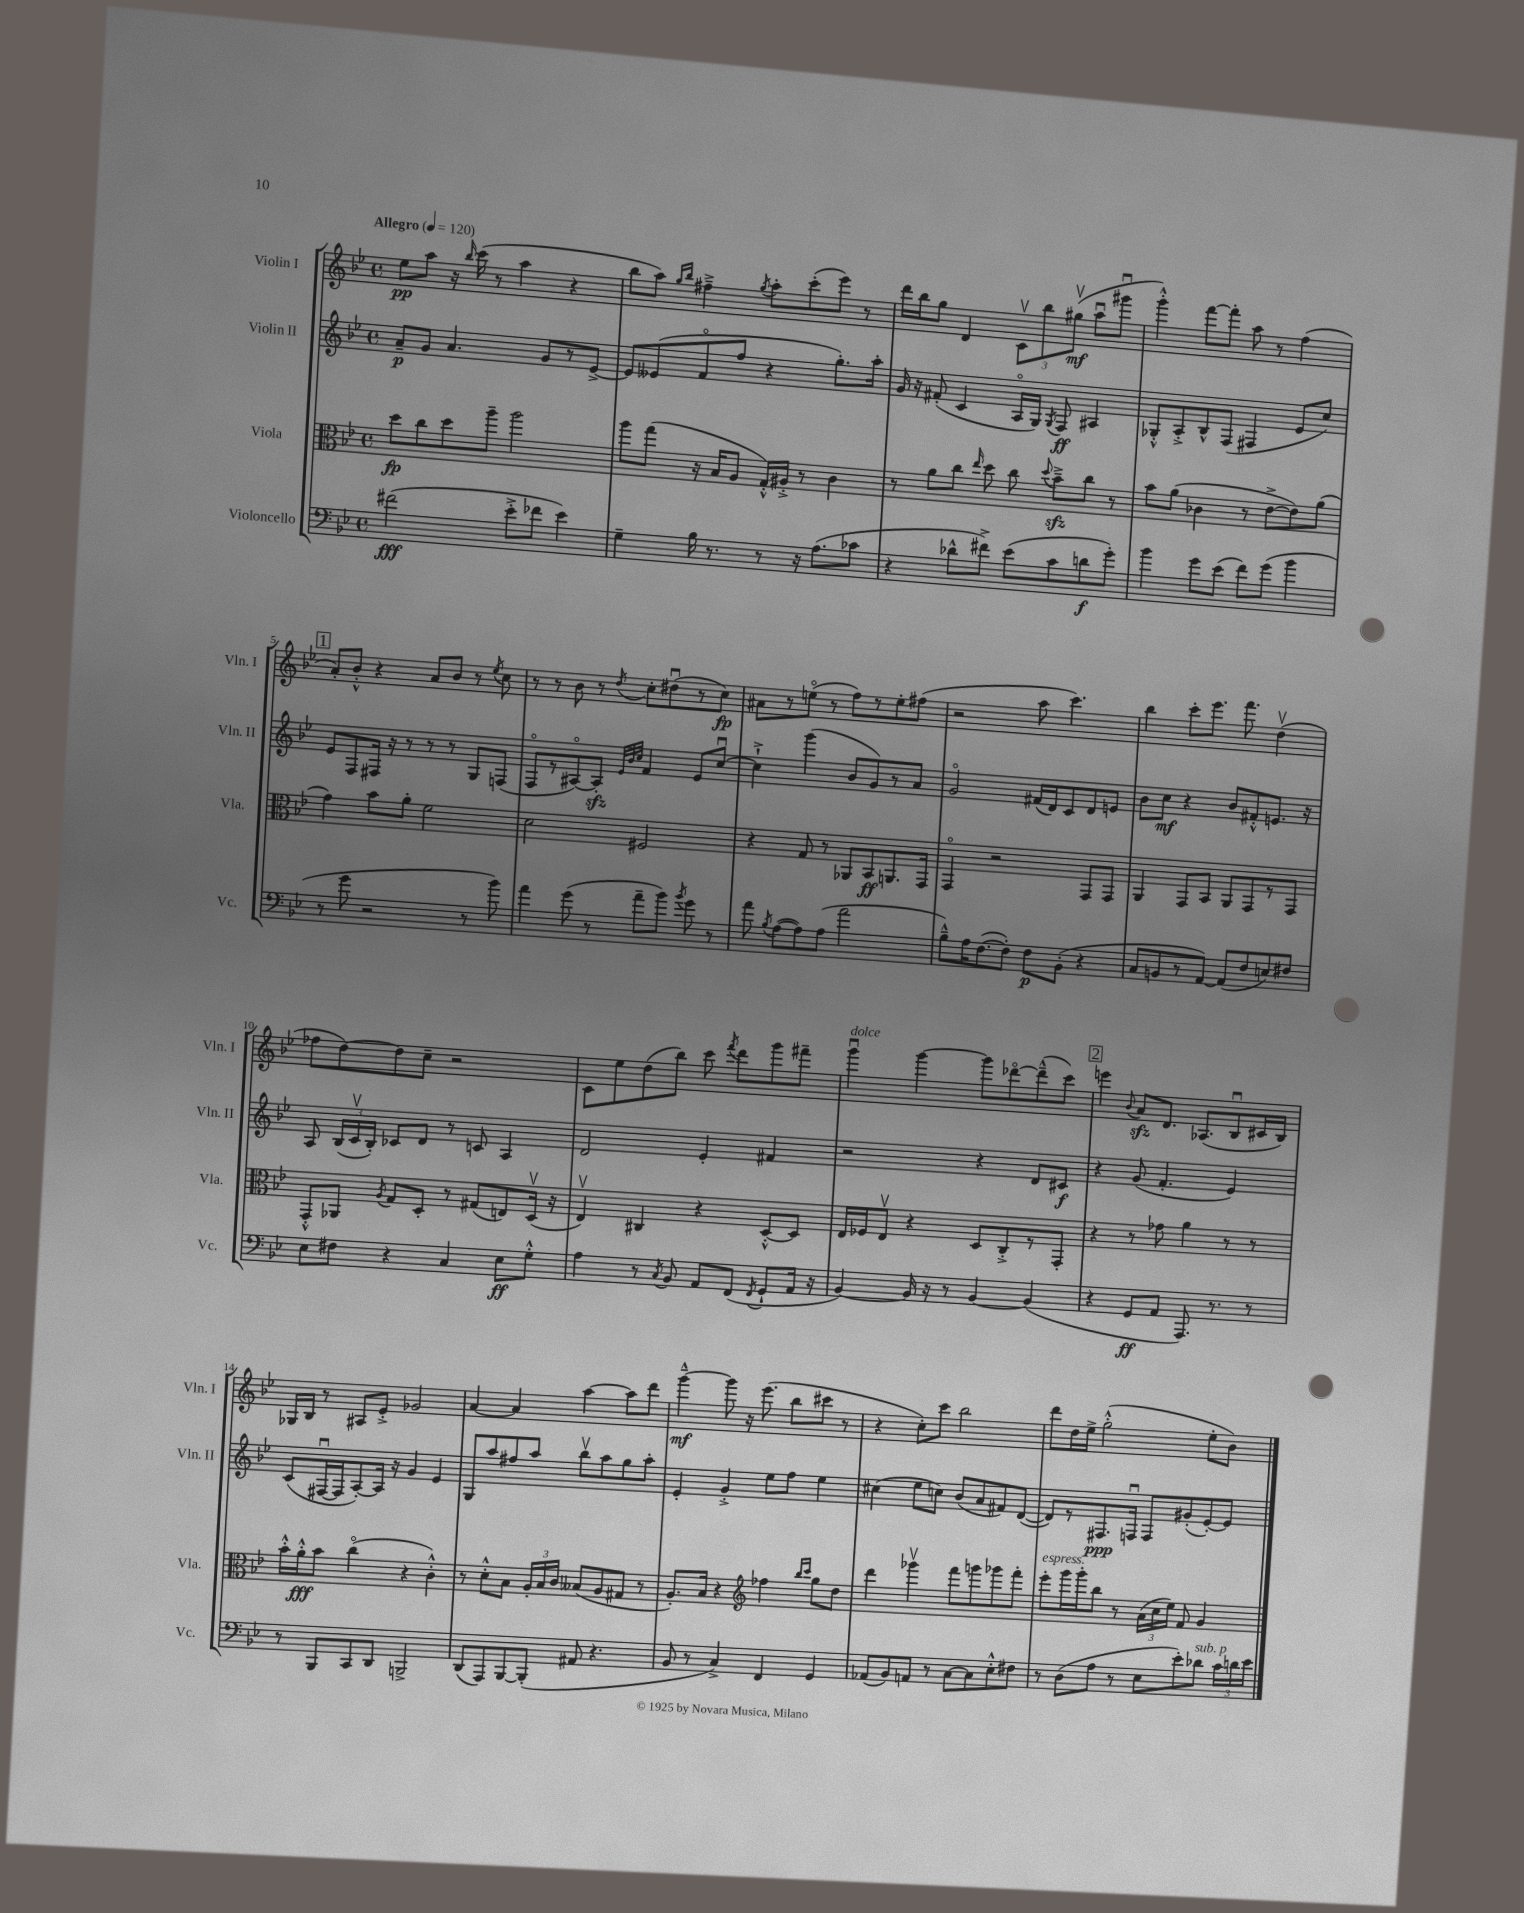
<<
\new StaffGroup <<
\new Staff = "s0" \with { instrumentName = "Violin I" shortInstrumentName = "Vln. I" } {
    \clef treble \key bes \major \defaultTimeSignature \time 4/4 \tempo "Allegro" 4 = 120
    \autoBeamOff ees''8[\pp a''8] r16 \grace { bes''16 } c'''16( r8 a''4 r4 |
    bes''8[ a''8]) \grace { g''16[ bes''16] } fis''4---> \acciaccatura { g''8 } a''8[-. c'''8-.( ees'''8]) r8 |
    d'''16[ bes''16 g''8] d'4 \tuplet 3/2 { c'8[\upbow bes''8 gis''8]\upbow\mf( } a''8[\downbow gis'''8]\downbow |
    g'''4-.-^) f'''8[~ f'''8]-. a''8 r8 f''4( |
    \mark \markup { \box "1" } a'8[-.) bes'8]-.-^ r4 a'8[ bes'8] r8 \acciaccatura { ees''8 } c''8 |
    r8 r8 bes'8 r8 \acciaccatura { d''8 } c''8[-. dis''8\downbow( r8 c''8]\fp) |
    ais'8[ r8 e''8]\flageolet( r8 f''8[) r8 e''8-. fis''8]( |
    r2 a''8 c'''4.) |
    bes''4 c'''8[-. ees'''8.] f'''8. d''4\upbow( |
    fes''8[ d''8~) d''8 c''8]-- r2 |
    c'8[ ees''8 d''8( bes''8]) c'''8 \acciaccatura { f'''8 } d'''8[ g'''8 fis'''8]-- |
    g'''4\downbow^\markup { \italic "dolce" } g'''4~ g'''8[ des'''8~\flageolet des'''8---^( c'''8]) |
    \mark \markup { \box "2" } e'''4 \appoggiatura { bes'8 } a'8[\sfz d'8.] aes8.[( bes8\downbow cis'16 bes16]) |
    ges16[ bes16] r8 ais8[ ees'8]-.-> ges'2 |
    a'4~ a'4 a''4~ a''8[ d'''8] |
    g'''4~---^\mf g'''8 r16 ees'''8.( bes''8[ cis'''8] r8 |
    r4 c''8[-.) c'''8] bes''2 |
    d'''8[ d''16 ees''16]-> g''2-.-^( ees''8[-. bes'8]) \bar "|." |
}
\new Staff = "s1" \with { instrumentName = "Violin II" shortInstrumentName = "Vln. II" } {
    \clef treble \key bes \major \defaultTimeSignature \time 4/4
    \autoBeamOff a'8[--\p g'8] a'4. g'8[ r8 ees'8]~-> |
    ees'8[ eeses'8( f'8\flageolet f''8] r4 g''8.[-.) a''16]-. |
    g'16 r16 fis'8-.( c'4 a16[\flageolet g16]) \acciaccatura { g8 } f8\ff ais4 |
    ges8[-.-^ a8-.-> bes8-^ f8]( fis4 ees'8[ c''8]) |
    \mark \markup { \box "1" } ees'8[ f8 fis16] r16 r8 r8 r8 g8[ f8]( |
    f8[\flageolet r8 ais8~\flageolet) ais8]-.\sfz \grace { ees'32[ bes'32 c''32] } f'4 ees'8[ c''8]~\downbow |
    c''4-!-> g'''4( bes'8[ g'8) r8 a'8] |
    g'2\flageolet fis'16[( d'16) c'8 d'8 e'8] |
    bes'8[ c''8]\mf r4 bes'8[ fis'8-.-^ e'8.] r16 |
    a8 \tuplet 3/2 { bes16[( c'16\upbow bes16]-.) } ces'8[ d'8] r8 c'8 a4 |
    d'2 ees'4-. fis'4 |
    r2 r4 d'8[ cis'8]\f |
    \mark \markup { \box "2" } r4 g'8( f'4.-. ees'4) |
    c'8[( fis16~\downbow fis16 a8~-.) a16] r16 g'4 ees'4 |
    g8[ a''8 fis''8 a''8] bes''8[\upbow a''8 g''8 a''8]-. |
    ees'4-. g'4-.-> ees''8[ f''8] ees''4 |
    cis''4( ees''8[ c''8]) bes'8[( a'8 fis'8) d'8]~( |
    d'8[) r8 fis8.\ppp f16]\downbow f8[ gis'8-.( ees'8~-.) ees'8] \bar "|." |
}
\new Staff = "s2" \with { instrumentName = "Viola" shortInstrumentName = "Vla." } {
    \clef alto \key bes \major \defaultTimeSignature \time 4/4
    \autoBeamOff d''8[\fp c''8 d''8 a''8]-- a''2 |
    a''8[ g''8]( r16 bes16[ a8] g16[-.-^) ais16]-.-> r8 c'4 |
    r8 a'8[ c''8] \grace { ees''16 } d''8 c''8 \appoggiatura { d''8 } bes'8[--->\sfz c''8] r8 |
    bes'8[ a'8]( ces'4 r8 ees'8[~-> ees'8) a'8]( |
    \mark \markup { \box "1" } g'4) bes'8[ a'8]-. f'2 |
    d'2 fis2 |
    r4 g8 r8 aes,8[ bes,8\ff a,8. g,16] |
    g,4\flageolet r2 g,8[ g,8] |
    a,4 g,8[ bes,8] a,8[ g,8 r8 g,8] |
    g,8[-.-^ aes,8] \acciaccatura { a8 } g8[ d8]-. r8 gis8[( e8) d16]\upbow( r16 |
    ees4\upbow) cis4 r4 d8[~-.-^ d8] |
    ees16[ fes16 ees8]\upbow r4 d8[ c8-.-> r8 g,8]-. |
    \mark \markup { \box "2" } r4 r8 ges'8 a'4 r8 r8 |
    bes'16[-.-^ a'16-.-^\fff bes'8] c''4\flageolet( r4 c'4-.-^) |
    r8 d'8[-.-^ bes8] \tuplet 3/2 { a16[-. bes16 c'16] } beses8[( a8 gis8] r8 |
    a8.[-.) bes16] r4 \clef treble fes''4 \grace { bes''16[ c'''16] } g''8[ d''8] |
    d'''4 ges'''4\upbow f'''8[ g'''8 ges'''8 f'''8]-. |
    ees'''8[-.^\markup { \italic "espress." } g'''16 g'''16-. bes''8] r8 \tuplet 3/2 { a'16[( c''16 ees''16]) } f'8 g'4 \bar "|." |
}
\new Staff = "s3" \with { instrumentName = "Violoncello" shortInstrumentName = "Vc." } {
    \clef bass \key bes \major \defaultTimeSignature \time 4/4
    \autoBeamOff fis'2\fff( ees'8[-.-> fes'8] ees'4) |
    g4-- bes16 r8. r8 r16 a8.[( ces'8] |
    r4 des'8[-^ fis'8]->) ees'8[( c'8 d'8\f g'8]-.) |
    bes'4 g'8[ ees'8]( f'8[) g'8]( bes'4 |
    \mark \markup { \box "1" } r8 g'8 r2 r8 bes'8) |
    a'4 g'8( r8 a'8[-- bes'8]) \acciaccatura { bes'8 } g'8 r8 |
    a'8 \acciaccatura { bes8 } a8[~( a8) a8]( a'2 |
    bes8[---^) a16 f8.~( f8]-.) f8[\p bes,8]-.( r4 |
    c8[ b,8 r8 a,8]~) a,8[( f8 e8) fis8] |
    ees8[ fis8] r4 c4 ees8[\ff g8]-.-^ |
    a4 r8 \acciaccatura { c8 } bes,8 a,8[ f,8]( \acciaccatura { f,8 } g,8[-! a,16] r16 |
    bes,4~) bes,16 r16 r8 bes,4~ bes,4( |
    \mark \markup { \box "2" } r4 g,8[\ff a,8] a,,8.) r8. r8 |
    r8 bes,,8[ c,8 d,8] b,,2-> |
    d,8[( a,,8) bes,,8~ bes,,8]-.( ais,8 r4. |
    bes,8 r8 c4->) f,4 g,4 |
    aes,8[( bes,8) a,8] r8 c8[~ c8 ees8-.-^ fis8] |
    r8 d8[( a8] r8 ees8[ ees'8-.) des'8]^\markup { \italic "sub. p" } \tuplet 3/2 { c'16[ d'16 ees'16] } \bar "|." |
}
>>
>>
